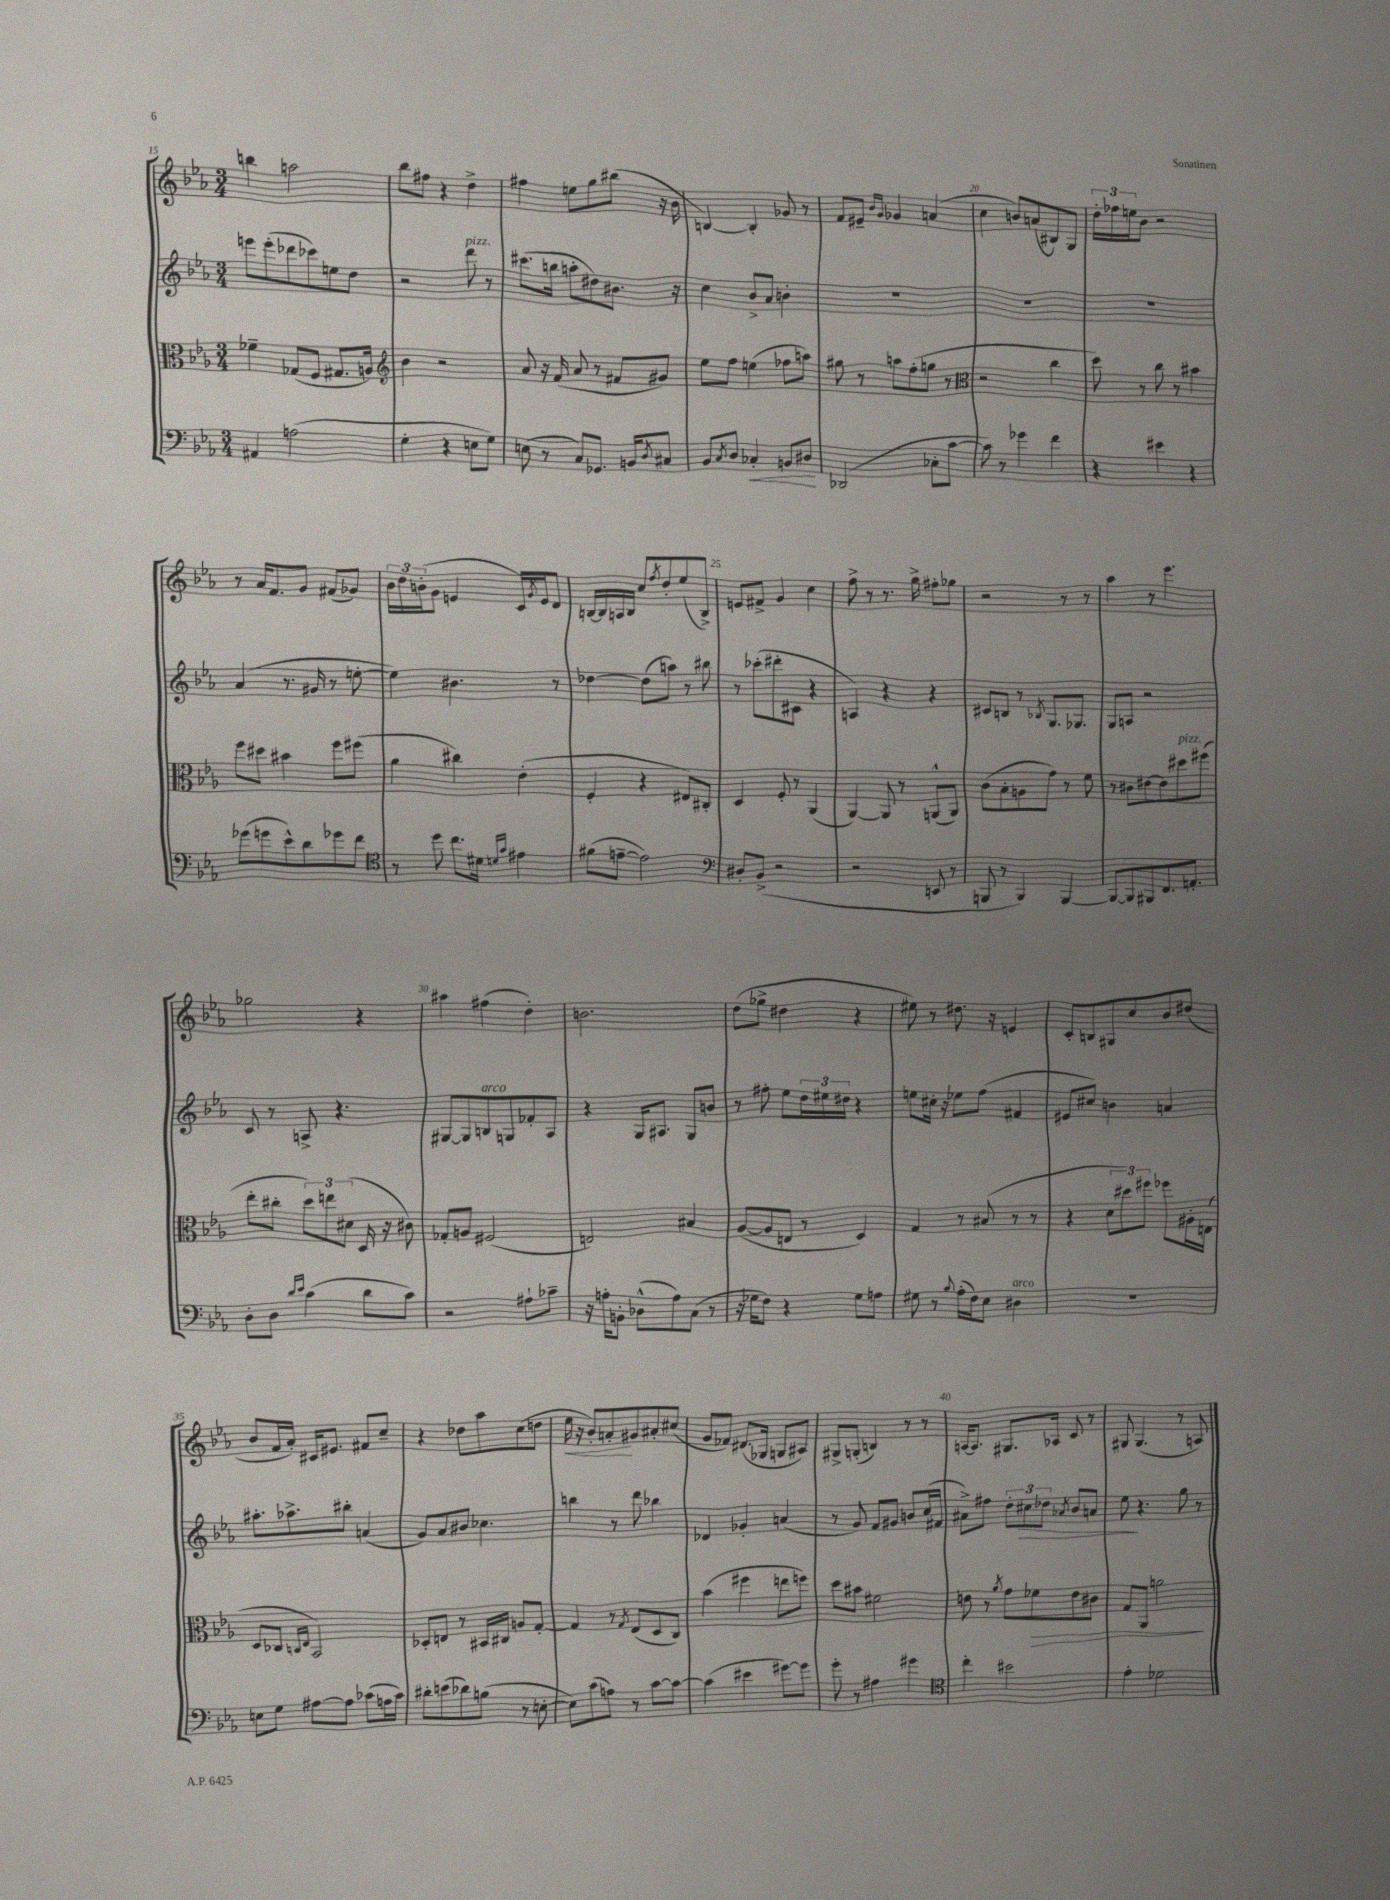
<<
\new StaffGroup <<
\new Staff = "s0" {
    \clef treble \key ees \major \numericTimeSignature \time 3/4
    b''4 a''2 |
    bes''8 fis''8 r4 d''4-> |
    fis''4 e''8 g''8 bis''8( r16 bes'16 |
    b4~) b4-. ges'8 r8 |
    f'8 eis'8-- \grace { bes'16 g'16 } ges'4 a'4( |
    c''4 b'8) a'8( bis8) g8 |
    \tuplet 3/2 { d''16-. fes''16 e''16 } bes'8 r2 |
    r8 aes'16 f'8. g'8 fis'8( ges'8) |
    \tuplet 3/2 { bes'16 d''16 b'16-.( } g'8 e'4 c'16) \acciaccatura { g'8 } e'16 d'8 |
    b16~ b16 a16 b16 c''8 \acciaccatura { f''8 } d''8-. ees''8( b8->) |
    e'8 fis'8-> g'4 c''4 |
    f''8-> r8 r8. g''16-> fis''8-. ges''8 |
    r2 r8 r8 |
    aes''4 r8 ees'''4. |
    ges''2 r4 |
    ais''4 fis''4( d''4-.) |
    b'2. |
    d''8( ges''8-> dis''4 r4 |
    eis''8) r8 dis''8. r16 e'4 |
    c'8-. b8 gis8 c''8 bes'8 dis''8( |
    bes'8 f'16 aes'16-.) cis'16 eis'8. fis'8 c''8-- |
    r4 des''8 aes''8 c''8( d''8 |
    ees''16\< r16 bes'8-.) a'8-.\! gis'8 ais'8-. cis''8( |
    g'8 fes'8) dis'8.( ges16 g8 ais8) |
    gis8-> g8-.( b4) r8 r8 |
    a16~ a8. gis8. aes16 c'8 r8 |
    gis8 gis4.( r8 a8) \bar "|." |
}
\new Staff = "s1" {
    \clef treble \key ees \major \numericTimeSignature \time 3/4
    e'''8 e'''8-.( des'''8 ces'''8) e''8 d''8 |
    r2 d'''8^\markup { \italic "pizz." } r8 |
    cis'''8.( b''16 a''8-. dis''8) bis'8. r16 |
    c''4 bes'8-> aes'8 b'4-. |
    R2. |
    R2. |
    R2. |
    aes'4( r8. gis'16 r8 e''8~-. |
    e''4) bis'4. r8 |
    des''4~ des''8( a''8) r8 bis''8 |
    r8 ces'''8-.( dis'''8-. cis'8 r4 |
    a4) r4 r4 |
    cis'8 b8 r8 \acciaccatura { bes8 } g8. ges8. |
    g8 a8 r2 |
    c'8 r8 a8-> r4. |
    gis8~ gis8 b8^\markup { \italic "arco" } g8 fes'8-. aes8 |
    r4 g16 ais8. g8 b'8 |
    r8 fis''8-. ees''8 \tuplet 3/2 { d''16 eis''16 dis''16 } r4 |
    e''8 cis''16-. r16 ees''8 f''8( fis'4 |
    eis'8 cis''8) b'4 a'4 |
    ais''8.-. aes''8.-> bis''8-. a'4( |
    g'8) aes'8 bis'8 ces''4. |
    b''4 r8 d'''8 bes''4 |
    des'4 ges'4-. a'4( |
    r8 g'8) f'8 gis'8 b'8 c''16( fis'16 |
    ais'8->) fis''8 \tuplet 3/2 { d''8-. cis''8\> des''8 } \acciaccatura { aes'8 } bes'8 a'8 |
    ees''8\! r4. g''8 r8 \bar "|." |
}
\new Staff = "s2" {
    \clef alto \key ees \major \numericTimeSignature \time 3/4
    fes'4-- ges8( f8 gis8. a16) |
    \clef treble bes'4 r2 |
    aes'8 r16 f'16( aes'8 r8 fis'8 gis'8) |
    ees''8 f''8 e''4( fes''8 a''8) |
    gis''8 r8 a''8 f''8-.( g''8 r8 |
    \clef alto r2 c''4 |
    d''8) r8 c''8 r8 bis'4 |
    f''8 dis''8 bis'4 f''8 fis''8( |
    aes'4 cis''4) ees'4-.( |
    f4-. r4 eis8) cis8-. |
    d4 f8-. r8 aes,4( |
    aes,4~) aes,8 r8 a,8-^( a,8) |
    c'8( bes8-. a8 g'8) r8 f'8 |
    r8 cis'8 eis'8~ eis'8 dis''8^\markup { \italic "pizz." } fis''8( |
    ees''8-. cis''8-. \tuplet 3/2 { d''8) e''8 dis'8( } d16 r16 cis'8) |
    ges8-. a8 fis2( |
    e2) bis4 |
    aes8~( aes8 e8 r8 d4) |
    g4 r8 bis8( r8 r8 |
    r4 \tuplet 3/2 { d'8 dis''8) fis''8 } fes''8 ais16-. e16( |
    d8 ces8 \grace { c16 ees16 } bes,2) |
    des8-. e8 r8 bis,16 cis16 a8 g8~-. |
    g4 r8 \acciaccatura { g8 } ees8( d8 c8) |
    bes'4( fis''4 e''8 f''8) |
    d''8 bis'8 fis'2 |
    e'8 r8 \acciaccatura { aes'8 } g'8 fes'8\> e'8 cis'8 |
    g8 aes,8 a'2\! \bar "|." |
}
\new Staff = "s3" {
    \clef bass \key ees \major \numericTimeSignature \time 3/4
    ais,4 a2( |
    g4-. r4 e8 g8) |
    e8( r8 c8) ges,8. b,16 \acciaccatura { d8 } cis8 |
    bes,8 \acciaccatura { c8 } d8 ces4-.\< b,8 dis8\! |
    des,2( ces8-. c'8~ |
    c'8) r8 ges'4 f'4 |
    r4 eis'4 r4 |
    ges'8( g'8 ees'8-^) d'8 ges'8 f'8 |
    \clef tenor r8 d''8 c''8. dis'16 \grace { d'16 g'16 } eis'4 |
    fis'8( e'8~-- e'2) |
    \clef bass dis8-. bes,8->( r2 |
    r2 e,8 r8 |
    b,,8 r8 b,,4) b,,4~ |
    b,,8~ b,,8 bis,,8 f,8. a,8.-. |
    d8-. d8 \grace { d'16 ees'16 } c'4( d'8 c'8) |
    r2 ais8-! ces'8-- |
    r16 a16-. b,8-. des8-^( a8) c8( r8 |
    r16 ges16 f8) r4 ges8 a8 |
    gis8 r8 \appoggiatura { bes8 } aes16-.( f16) ees8 dis4^\markup { \italic "arco" } |
    R2. |
    e8 g8 ais8~ ais8 ces'8( a16 ces'16) |
    dis'8-. e'8( des'8) b8( r8 e8~-. |
    e8) c'8( a8) r8 c'8~ c'8~ |
    c'4( eis'4 gis'8~) gis'8 |
    g'8-. r8 ais4 gis'4 |
    \clef tenor c''4-. bis'2 |
    ees'4-. des'2 \bar "|." |
}
>>
>>
\layout { \context { \Score currentBarNumber = #15 \override BarNumber.break-visibility = ##(#f #t #t) barNumberVisibility = #(every-nth-bar-number-visible 5) } }
